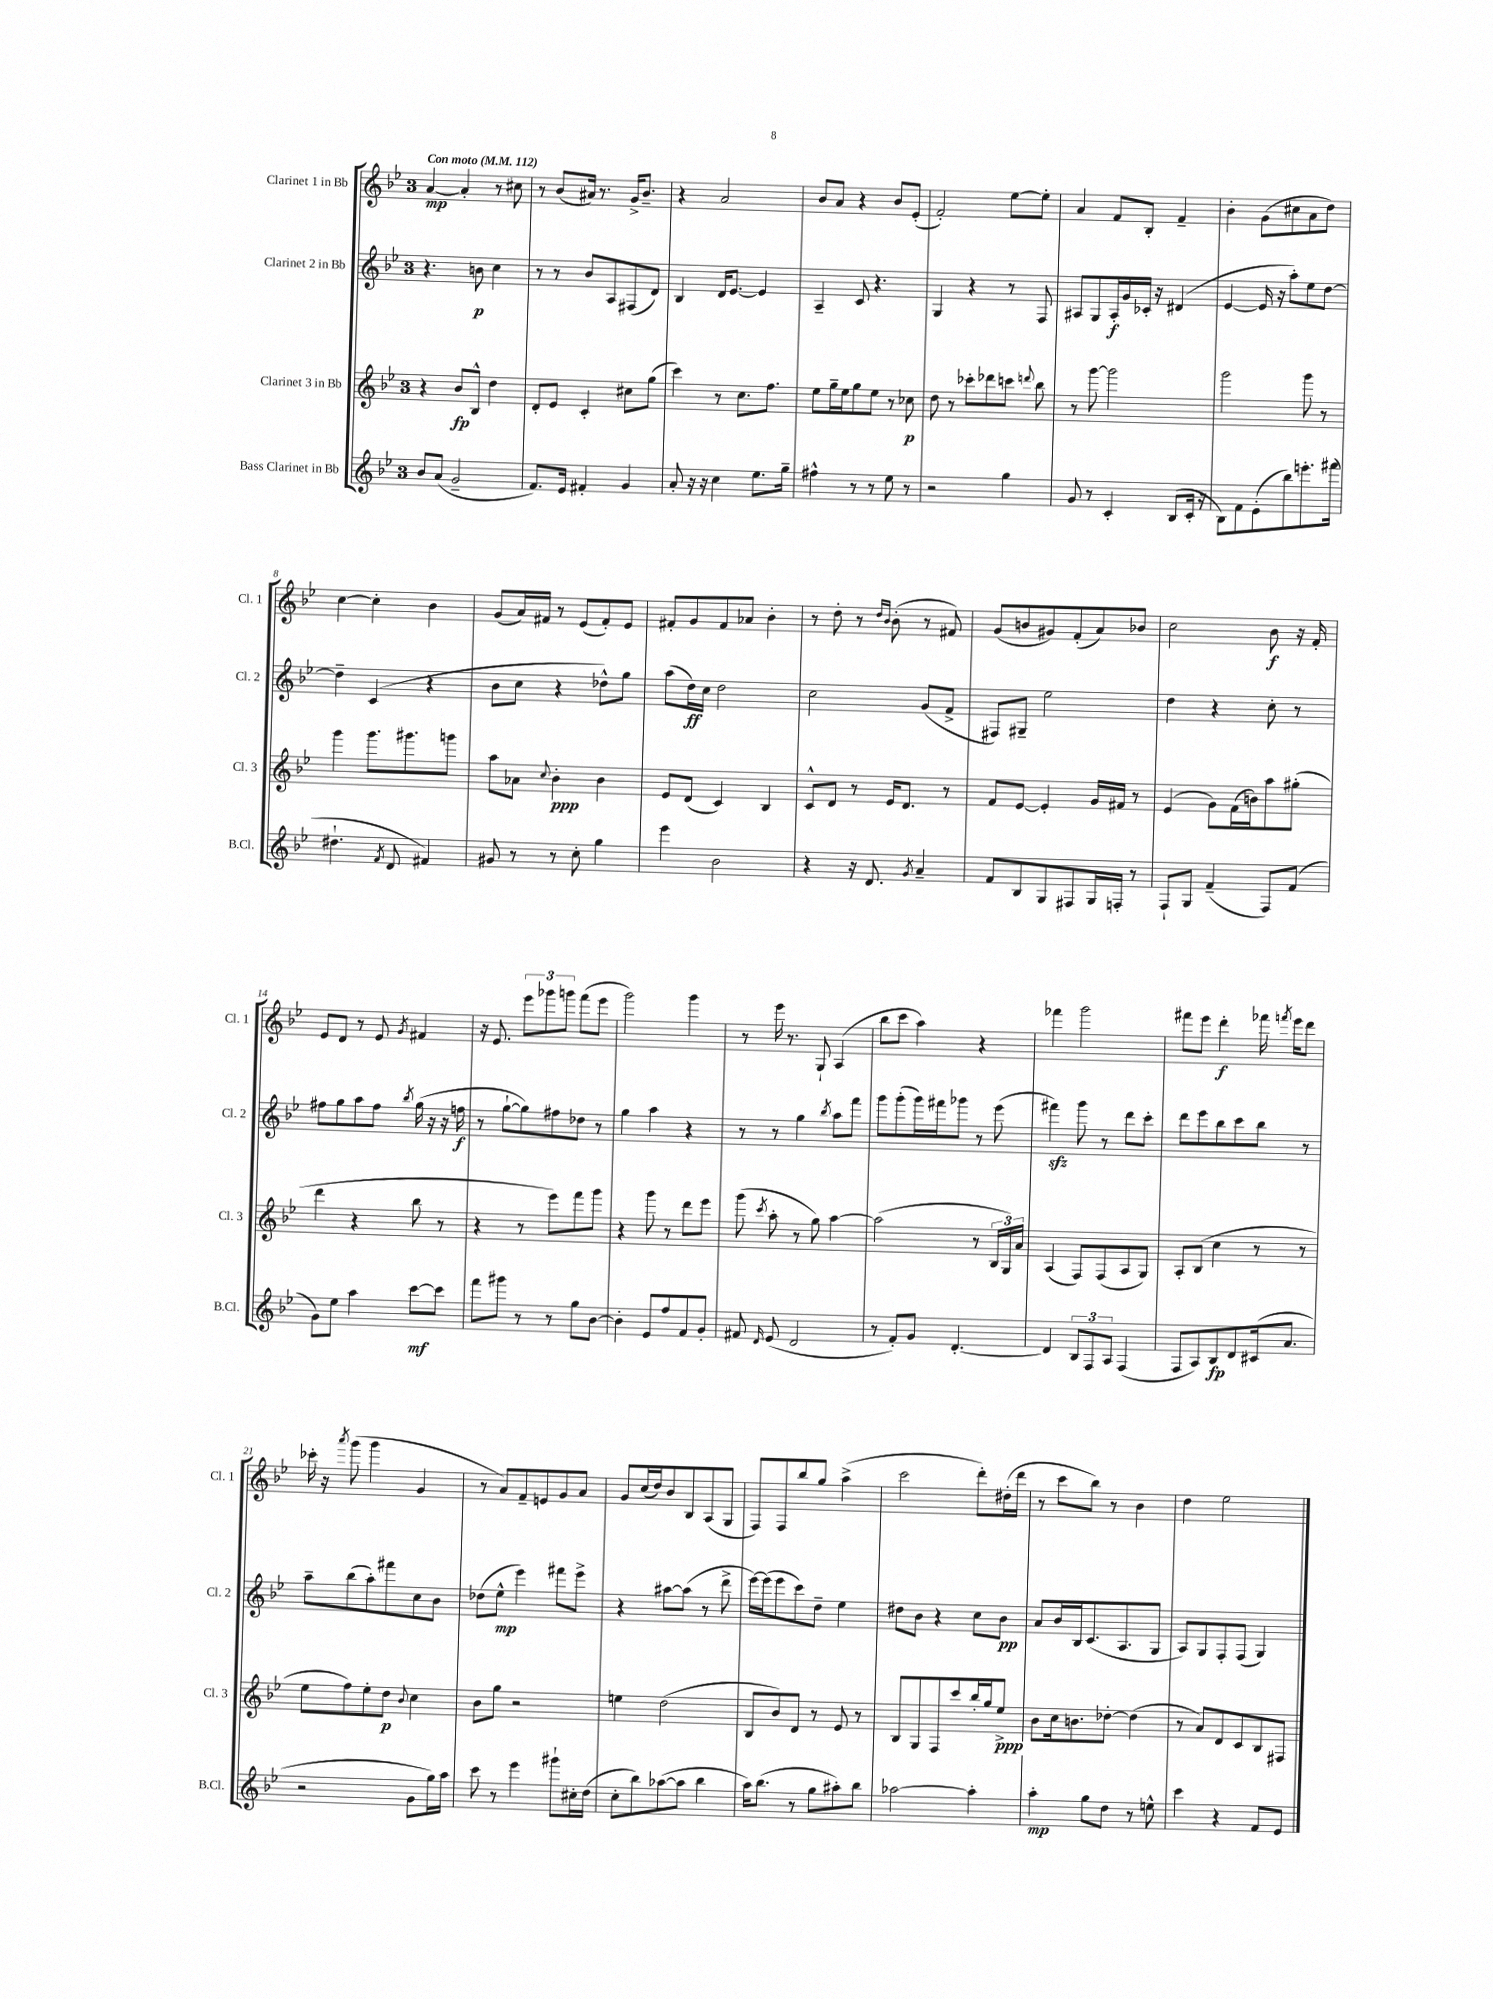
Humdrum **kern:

**kern	**kern	**kern	**kern
*staff4	*staff3	*staff2	*staff1
*clefG2	*clefG2	*clefG2	*clefG2
*k[b-e-]	*k[b-e-]	*k[b-e-]	*k[b-e-]
*M3/4	*M3/4	*M3/4	*M3/4
*MM112	*MM112	*MM112	*MM112
8b-/L	4r	4.r	[4a/
(8a/J	.	.	.
2g~/	8b-/L	.	4a'/]
.	8B-^^/J	8b\	.
.	4dd\	4cc\	8r
.	.	.	8cc#\
=	=	=	=
8.f/L)	8d'/L	8r	8r
.	8e-/J	8r	(8b-/L
16e-/Jk	.	.	.
4f#'/	4c'/	8b-/L	16a#/Jk)
.	.	.	8.r
.	.	8A/	.
4g/	8cc#\L	(8F#/	16g^/LK
.	.	.	8.b-~/J
.	(8gg\J	8d/J)	.
=	=	=	=
8a'/	4ccc\)	4B-/	4r
16r	.	.	.
16r	.	.	.
4cc\	8r	16d/LK	2a/
.	.	[8.e-/J	.
.	8.cc\L	.	.
8.ee-\L	.	4e-/]	.
.	8.ff\J	.	.
16gg~\Jk	.	.	.
=	=	=	=
4ff#^^\	8ee-\L	4A~/	8b-/L
.	16gg~\L	.	8a/J
.	16ee-\J	.	.
8r	8gg\	8c/	4r
8r	8ee-\J	4.r	.
8ee-\	8r	.	8b-/L
8r	8cc-\	.	(8e-'/J
=	=	=	=
2r	8dd\	4G/	2f'/)
.	8r	.	.
.	8ccc-'\L	4r	.
.	8ddd-\	.	.
4gg\	8ccc\J	8r	[8ee-\L
.	8qqddd/	.	.
.	8bb-\	8F/	8ee-'\]J
=	=	=	=
8g/	8r	8A#/L	4a/
8r	[8ggg\	8G/	.
4c'/	2ggg\]	16A#'/L	8f/L
.	.	16g/	.
.	.	16c-'/JJ	8B-'/J
.	.	16r	.
(8B-/L	.	(4d#/	4f~/
16c'/Jk	.	.	.
16r	.	.	.
=	=	=	=
8B-\L)	2ggg\	[4e-/	4b-'\
8f\	.	.	.
(8e-'\	.	16e-/]	(8g\L
.	.	16r	.
8bb-\)	.	8aa'\L)	8cc#\
8.eee'\	8ggg\	8ee-\	8a\
.	8r	[8dd\J	8dd\J)
(16fff#\Jk	.	.	.
=	=	=	=
4.dd#`\	4ggg\	4dd~\]	[4cc\
.	8.ggg\L	(4c/	4cc'\]
8qf/	.	.	.
8d/	.	.	.
.	8.ggg#\	.	.
4f#/)	.	4r	4b-\
.	8ggg\J	.	.
=	=	=	=
8g#/	8aa\L	8b-\L	(8g/L
8r	8a-\J	8cc\J	16a/L)
.	.	.	16f#/JJ
.	8qqcc/	.	.
8r	4b-'\	4r	8r
8cc'\	.	.	(8e-/L
4gg\	4b-\	8dd-^^\L)	8f#'/)
.	.	8gg\J	8e-/J
=	=	=	=
4eee-\	8e-/L	(8aa\L	8f#'/L
.	(8d/J	16dd\L)	8g/
.	.	16cc\JJ	.
2b-\	4c/)	2dd\	8f#/
.	.	.	8a-/J
.	4B-/	.	4b-'\
=	=	=	=
4r	8c^^/L	2cc\	8r
.	8d/J	.	8dd'\
16r	8r	.	8r
8.d/	.	.	.
.	.	.	16qqdd/LL
.	.	.	16qqb-/JJ
.	16e-/LK	.	(8b-'\
.	8.d/J	.	.
8qg/	.	.	.
4a~/	.	(8g/L	8r
.	8r	8f^/J	8f#/)
=	=	=	=
8f/L	8f/L	8F#/L)	(8g/L
8B-/	[8e-/J	8G#~/J	8b/
8G/	4e-'/]	2ee-\	8g#/)
8F#/	.	.	(8f'/
16G/L	16g/LL	.	8a/)
16F'/JJ	16f#/JJ	.	.
8r	8r	.	8b-/J
=	=	=	=
8F`/L	(4e-/	4dd\	2cc\
8G/J	.	.	.
(4f~/	8g\L)	4r	.
.	(16f\L	.	.
.	16b\J)	.	.
8F/L)	8aa\	8cc'\	8b-\
(8f/J	(8gg#'\J	8r	16r
.	.	.	16f'/
=	=	=	=
8g\L)	4ddd\	8ff#\L	8e-/L
8ee-\J	.	8gg\	8d/J
4aa\	4r	8aa\	8r
.	.	8ff#\J	8e-/
.	.	8qbb-/	8qg/
[8ccc\L	8bb-\	(16gg\	4f#/
.	.	16r	.
8ccc\]J	8r	16r	.
.	.	16ff\	.
=	=	=	=
8fff\L	4r	8r	16r
.	.	.	8.e-/
8ggg#\J	.	[8gg`\L	.
8r	8r	8gg\])	12eee-\L
.	.	.	12ggg-\
8r	8eee-\L)	8ff#\	.
.	.	.	12ggg\J
8gg\L	8fff\	8dd-\J	(8fff\L
[8b-\J	8ggg\J	8r	8eee-\J
=	=	=	=
4b-'\]	4r	4gg\	2ggg\)
8e-/L	8ggg\	4aa\	.
8ff/	8r	.	.
8f/	8ddd\L	4r	4ggg\
8g'/J	8eee-\J	.	.
=	=	=	=
8f#/	(8ggg\	8r	8r
16qqd/	8qccc/	.	.
(8e-/	8aa'\	8r	16eee-\
.	.	.	8.r
2d/	8r	4gg\	.
.	8gg\)	.	8G`/
.	.	8qbb-/	.
.	[4aa\	8aa\L	(4A/
.	.	8fff\J	.
=	=	=	=
8r	(2aa\]	8ggg\L	8bb-\L
8f'/L)	.	(8ggg'\	8ccc\J
8g/J	.	16ggg\L)	4aa\)
.	.	16fff#\J	.
[4.d'/	.	8ggg-\J	.
.	8r	8r	4r
.	24B-/LL	(8eee-\	.
.	24G/)	.	.
.	24a/JJ	.	.
=	=	=	=
4d/]	(4A/	4fff#\)	4fff-\
12B-/L	8F/L)	8ggg\	2ggg\
12F/	.	.	.
.	(8F/	8r	.
12A/J	.	.	.
(4F/	8A/	8ddd\L	.
.	8G/J)	8ccc'\J	.
=	=	=	=
8F/L	8A'/L	8ddd\L	8fff#\L
8A/)	(8B-/J	8eee-\	8eee-\J
8B-/	4cc\	8bb-\	4ddd'\
8d/	.	8ccc\	.
(16c#/k	8r	8bb-\J	16fff-\
.	.	.	8qfff/
8.a/J	.	.	16eee-\LK
.	8r	8r	8ddd\J
=	=	=	=
2r	8ee-\L	8aa~\L	16ccc-'\
.	.	.	16r
.	.	.	8qaaa/
.	8ff\)	(8bb-\	(8ggg\
.	8ee-'\	8aa'\)	4ggg\
.	8dd\J	8fff#\	.
.	8qqb-/	.	.
8g\L	4cc\	8cc\	4g/
16gg\L)	.	8b-\J	.
16aa\JJ	.	.	.
=	=	=	=
8ccc\	8b-\L	(8dd-\L	8r
8r	8gg\J	8ee-^^\J	8a/L)
4eee-\	2r	4eee-\)	8f~/
.	.	.	8e/
8ggg#`\L	.	8fff#\L	8g/
16cc#'\L	.	8eee-^\J	8a/J
(16dd\JJ	.	.	.
=	=	=	=
8cc'\L	4ee\	4r	8g/L
8bb-\)	.	.	(16cc/L
.	.	.	16dd/J)
([8aa-\	(2dd\	[8aa#\L	8b-/
8aa-\]J	.	(8aa#\]J	8B-/
4bb-\	.	8r	(8A/
.	.	8ddd^\	8G/J
=	=	=	=
16aa\LK)	8B-/L	[16eee-\LL)	8F/L)
(8.bb-\J	.	(16eee-\]J	.
.	8b-/)	8eee-\	8F/
8r	8d/J	8ccc\)	8bb-/
8gg\L	8r	8dd~\J	8gg/J
8aa#'\)	8e-/	4ee-\	(4aa^\
8bb-\J	8r	.	.
=	=	=	=
[2aa-\	8B-/L	8dd#\L	2ccc\
.	8G/	8b-\J	.
.	8F/	4r	.
.	8ccc/	.	.
4aa-'\]	16bb-'/L	8cc\L	8ddd'\L)
.	16gg/J	.	.
.	8ee-^/J	8b-\J	(16dd#'\L
.	.	.	16ddd\JJ
=	=	=	=
4aa'\	8b-\L	8a/L	8r
.	16cc\k	16b-/L	8ccc\L
.	8.b\	16B-/J	.
8gg\L	.	(8.c/	8bb-\J)
8dd\J	[8dd-'\J	.	8r
.	.	8.A/	.
8r	(4dd-\]	.	4b-\
8ee^^\	.	8G/J	.
=	=	=	=
4ccc\	8r	8A/L)	4dd\
.	8a/L)	8G/	.
4r	8d/	8F'/	2ee-\
.	8c/	(8F/J	.
8f/L	8B-/	4G/)	.
8e-/J	8F#/J	.	.
==	==	==	==
*-	*-	*-	*-
